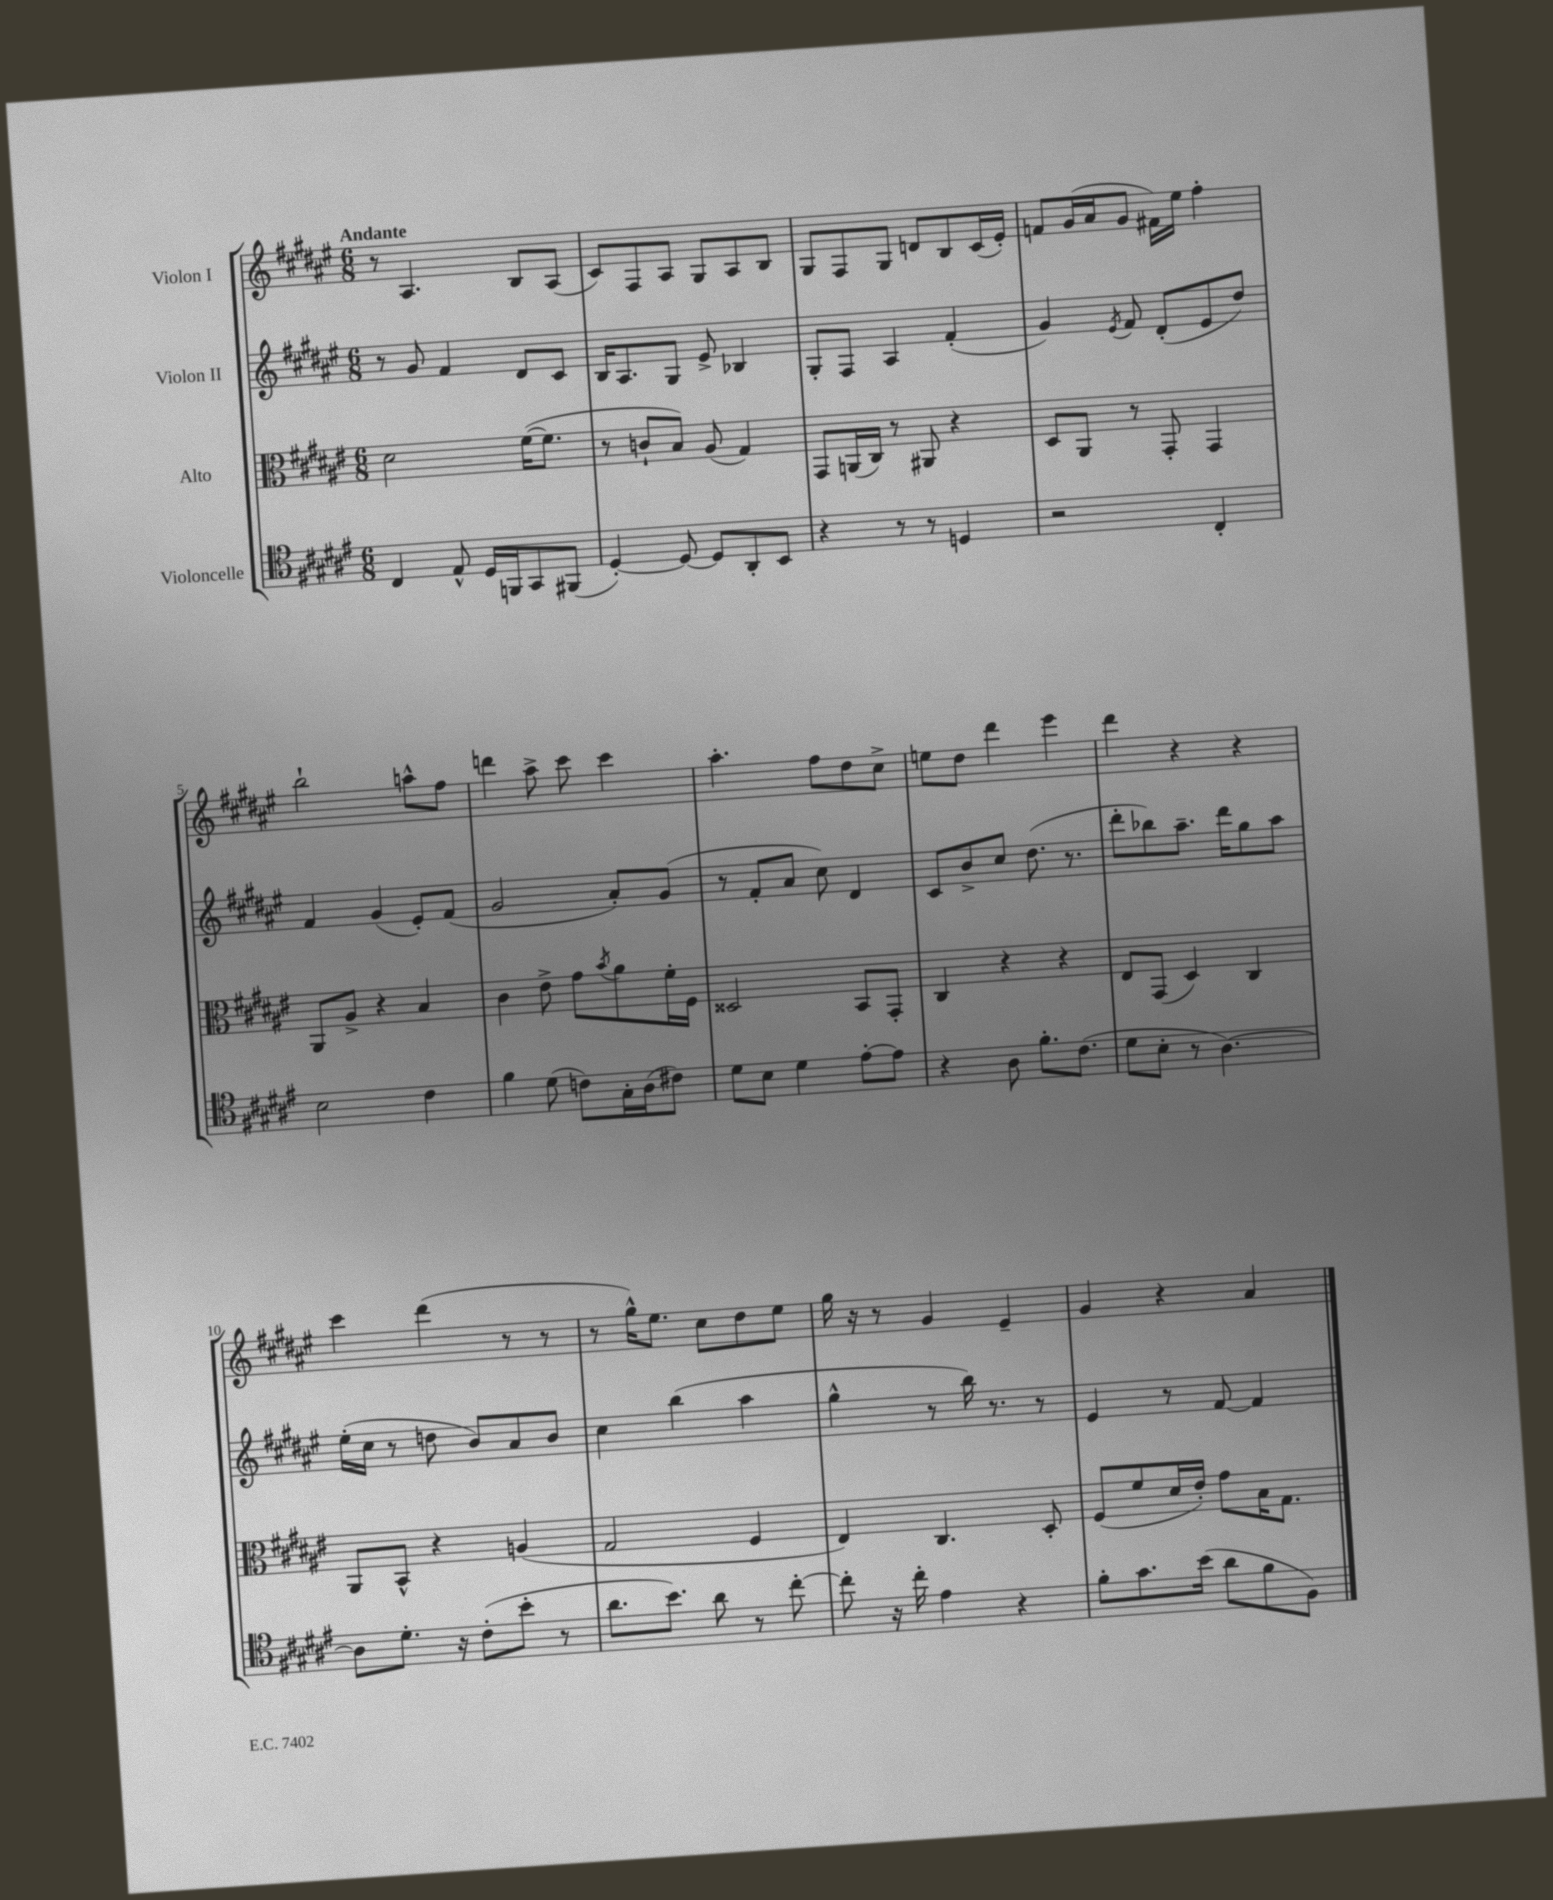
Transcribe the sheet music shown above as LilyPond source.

<<
\new StaffGroup <<
\new Staff = "s0" \with { instrumentName = "Violon I" } {
    \clef treble \key fis \major \numericTimeSignature \time 6/8 \tempo "Andante"
    r8 ais4. b8 ais8( |
    cis'8) fis8 ais8 gis8 ais8 b8 |
    gis8 fis8 gis8 d'8 b8 cis'16( eis'16-.) |
    f'8 gis'16( ais'16 gis'8 fis'16) eis''16 fis''4-. |
    b''2-! a''8-^ fis''8 |
    d'''4 ais''8-> cis'''8 cis'''4 |
    ais''4.-. fis''8 dis''8 cis''8-> |
    e''8 dis''8 dis'''4 eis'''4 |
    dis'''4 r4 r4 |
    cis'''4 dis'''4( r8 r8 |
    r8 gis''16-^) eis''8. cis''8 dis''8 eis''8 |
    gis''16 r16 r8 gis'4 eis'4-- |
    gis'4 r4 ais'4 \bar "|." |
}
\new Staff = "s1" \with { instrumentName = "Violon II" } {
    \clef treble \key fis \major \numericTimeSignature \time 6/8
    r8 gis'8 fis'4 dis'8 cis'8 |
    b16 ais8. gis8 eis'8-> bes4 |
    gis8-. fis8 ais4 fis'4-.( |
    gis'4) \acciaccatura { eis'8 } fis'8 dis'8-.( eis'8 dis''8) |
    fis'4 gis'4( eis'8-.) fis'8( |
    gis'2 ais'8-.) gis'8( |
    r8 fis'8-. ais'8 cis''8) dis'4 |
    cis'8 b'8-> cis''8 dis''8.( r8. |
    dis'''8-. bes''8) ais''8.-- dis'''16 gis''8 ais''8 |
    eis''16-.( cis''16 r8 d''8 b'8) ais'8 b'8 |
    cis''4 b''4( ais''4 |
    gis''4-^ r8 b''16) r8. r8 |
    eis'4 r8 fis'8~ fis'4 \bar "|." |
}
\new Staff = "s2" \with { instrumentName = "Alto" } {
    \clef alto \key fis \major \numericTimeSignature \time 6/8
    dis'2 fis'16~( fis'8. |
    r8 c'8-! b8) ais8( gis4) |
    gis,8 a,16( cis16) r8 ais,8 r4 |
    dis8 ais,8 r8 gis,8-. gis,4 |
    ais,8 ais8-> r4 b4 |
    cis'4 eis'8-> gis'8 \acciaccatura { b'8 } ais'8 fis'16-. fis16 |
    disis2 b,8 gis,8-. |
    cis4 r4 r4 |
    eis8 gis,8( dis4) cis4 |
    ais,8 b,8-^ r4 a4( |
    gis2 fis4 |
    eis4) cis4. dis8-. |
    fis8( fis'8 dis'16 eis'16-.) gis'8 b16 gis8. \bar "|." |
}
\new Staff = "s3" \with { instrumentName = "Violoncelle" } {
    \clef tenor \key fis \major \numericTimeSignature \time 6/8
    cis4 eis8-^ dis16 f,16 gis,8 fis,8( |
    dis4~-.) dis8~ dis8 ais,8-. b,8 |
    r4 r8 r8 d4 |
    r2 cis4-. |
    b2 cis'4 |
    fis'4 dis'8( c'8) gis16-. ais16( cis'8) |
    dis'8 b8 dis'4 eis'8~-. eis'8 |
    r4 ais8 fis'8.-. cis'8.( |
    dis'8 b8-. r8 ais4.~) |
    ais8 dis'8.-. r16 cis'8-.( b'8-. r8 |
    ais'8. b'8.) ais'8 r8 cis''8~-. |
    cis''8-. r16 cis''16-. eis'4 r4 |
    fis'8-. gis'8. b'16( ais'8 fis'8 fis8) \bar "|." |
}
>>
>>
